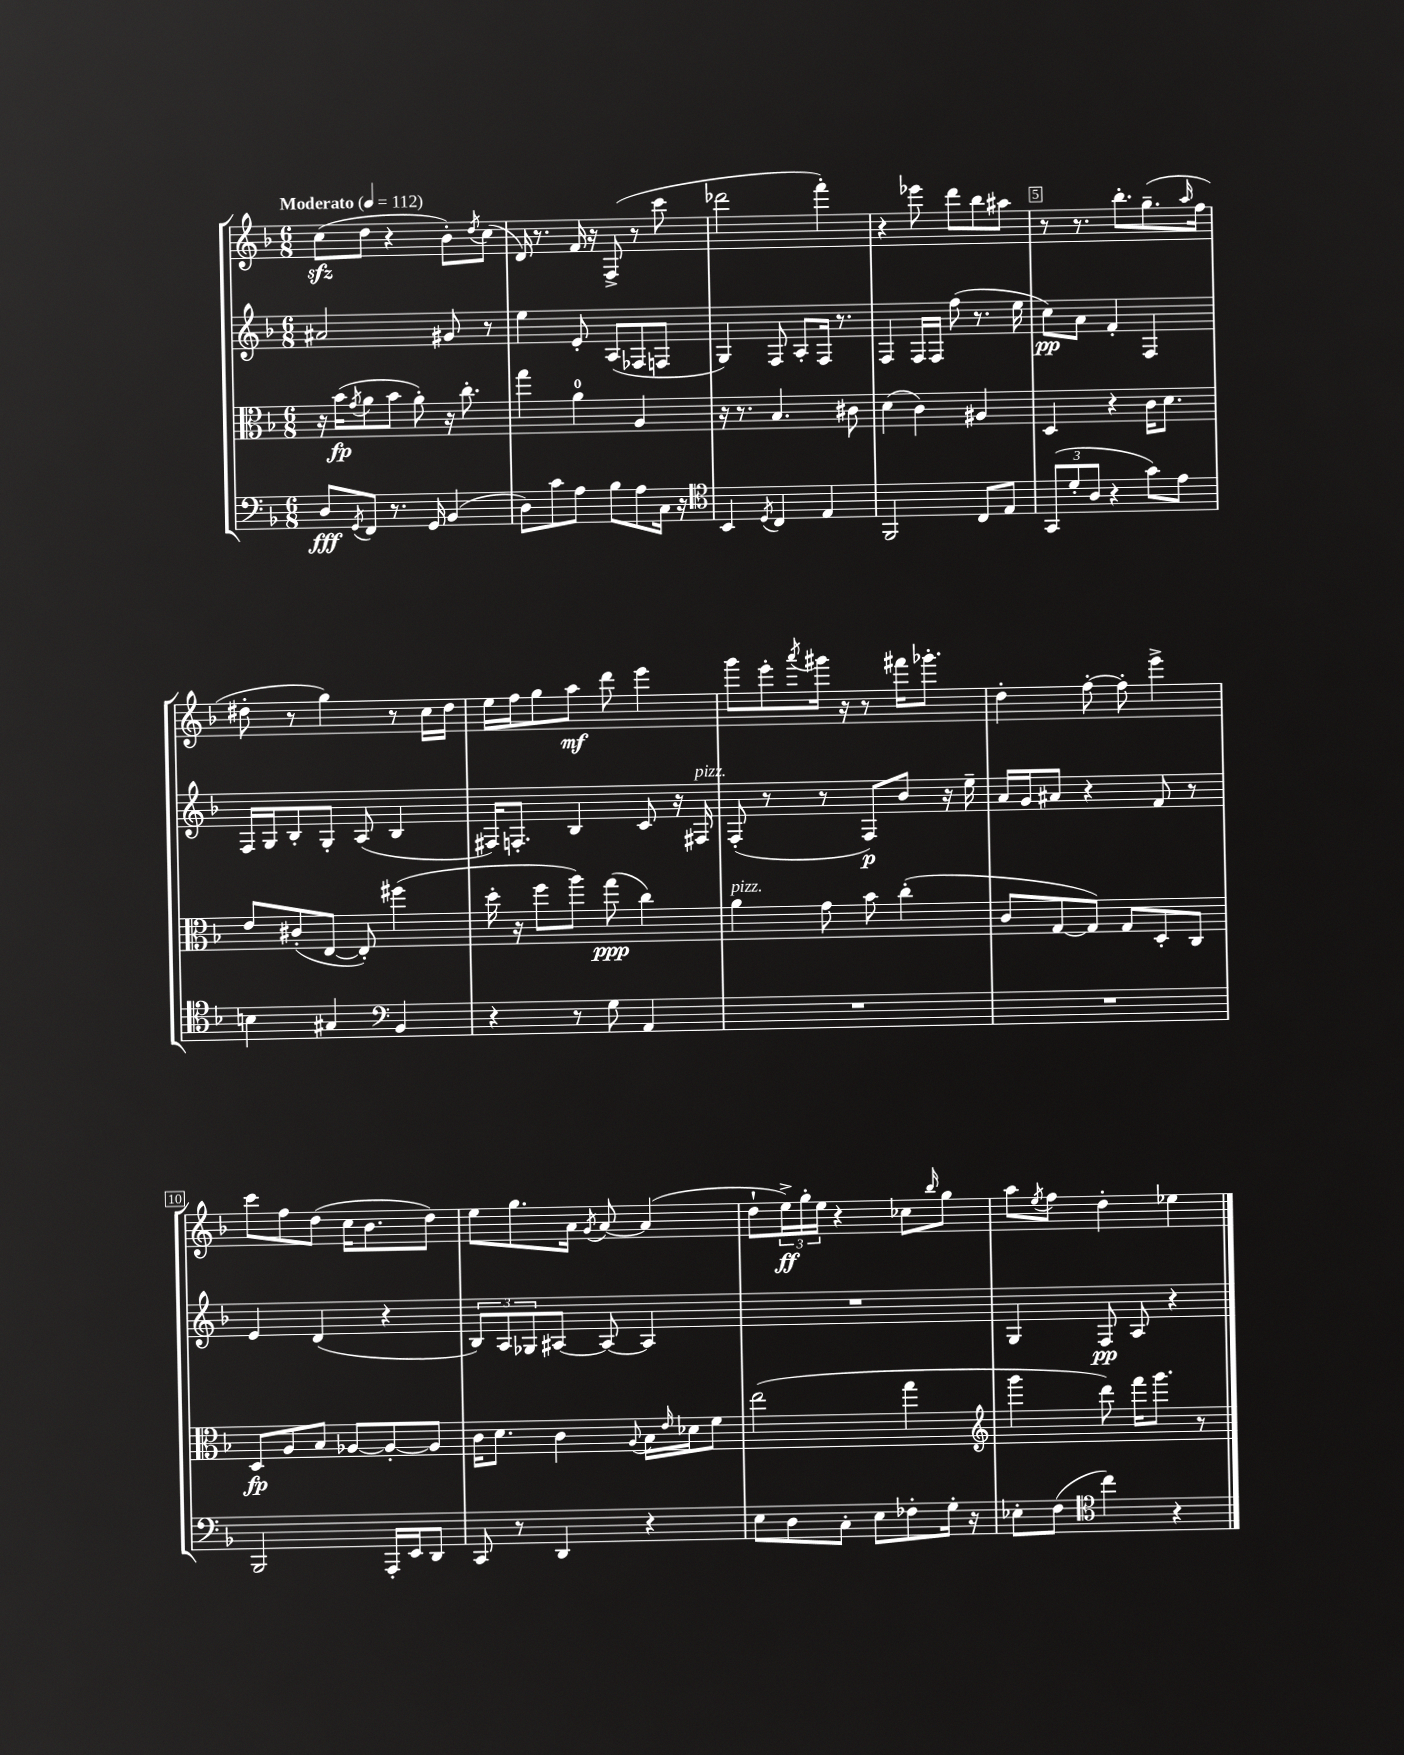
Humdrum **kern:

**kern	**kern	**kern	**kern
*staff4	*staff3	*staff2	*staff1
*clefF4	*clefC3	*clefG2	*clefG2
*k[b-]	*k[b-]	*k[b-]	*k[b-]
*M6/8	*M6/8	*M6/8	*M6/8
*MM112	*MM112	*MM112	*MM112
8D	16r	2a#	(8cc
.	(16b-	.	.
8qGG	8qg	.	.
8FF	8a	.	8dd
8.r	8b-	.	4r
.	8a')	.	.
16GG	.	.	.
(4BB-	16r	8g#	8b-')
.	8.cc'	.	.
.	.	.	8qdd
.	.	8r	(8cc
=	=	=	=
8D)	4gg	4ee	16d)
.	.	.	8.r
8c	.	.	.
8A	4a	8e'	16f
.	.	.	16r
8B-	.	(8A	(8F^
8A	4A	8F-	8r
16C	.	8F	8ccc
16r	.	.	.
=	=	=	=
*clefC4	*	*	*
4BB-	16r	4G)	2ddd-
.	8.r	.	.
8qD	.	.	.
4C	4.B-	8F	.
.	.	8A'	.
4E	.	16F	4fff')
.	.	8.r	.
.	8c#	.	.
=	=	=	=
2FF	(4d	4F	4r
.	4c)	16F	8eee-
.	.	16F	.
.	.	(8ff	8ddd
8C	4A#	8.r	8bb-
8E	.	.	8aa#
.	.	16ee	.
=	=	=	=
(12GG	4D	8cc)	8r
12d'	.	.	.
.	.	8a	8.r
12A	.	.	.
4r	4r	4f'	.
.	.	.	8.bb-'
8g)	16c	4F	(8.gg~
.	8.d	.	.
8e	.	.	.
.	.	.	16qqaa
.	.	.	16ff
=	=	=	=
4B	8e	16F	8dd#'
.	.	16G	.
.	(8c#'	8B-'	8r
4G#	[8E	8G'	4gg)
.	8E'])	(8A	.
*clefF4	*	*	*
4BB-	(4ff#	4B-	8r
.	.	.	16cc
.	.	.	16dd#
=	=	=	=
4r	16dd'	16F#)	16ee
.	16r	8.F'	16ff
.	8ff	.	8gg
8r	8aa)	4B-	8aa
8G	(8gg	.	8ddd
4AA	4cc)	8c	4eee
.	.	16r	.
.	.	16F#	.
=	=	=	=
2.r	4a	(8F'	8ggg
.	.	8r	8eee'
.	.	.	8qaaa
.	8g	8r	16ggg#
.	.	.	16r
.	8b-	8F)	8r
.	(4cc'	8b-	16fff#
.	.	.	8.ggg-'
.	.	16r	.
.	.	16ee~	.
=	=	=	=
2.r	8c	16a	4dd'
.	.	16g	.
.	[8G	8a#	.
.	8G])	4r	[8ff'
.	8G	.	8ff']
.	8D'	8f	4eee^
.	8C	8r	.
=	=	=	=
2BBB-	8D	4e	8ccc
.	8A	.	8ff
.	8B-	(4d	(8dd
.	[8A-	.	16cc
.	.	.	8.b-
16AAA'	8A-'_	4r	.
16EE	.	.	.
8DD	8A-]	.	8dd)
=	=	=	=
8CC	16c	12B-)	8ee
.	8.d	.	.
.	.	12A	.
8r	.	.	8.gg
.	.	12G-	.
4DD	4c	[8A#	.
.	.	.	16a
.	.	.	8qg
.	.	8A#_	[8a
.	8qqA	.	.
4r	16B-	4A#]	(4a]
.	16qqe	.	.
.	16d-	.	.
.	8f	.	.
=	=	=	=
8E	(2ee	2.r	8dd`
8D	.	.	24ee^)
.	.	.	24gg'
.	.	.	24ee
8C'	.	.	4r
8E	.	.	.
8F-'	4gg	.	8cc-
.	.	.	16qqbb-
16G'	.	.	8gg
16r	.	.	.
=	=	=	=
*	*clefG2	*	*
8E-'	4ggg	4G	8aa
.	.	.	8qee
(8F	.	.	8ff
*clefC4	*	*	*
4cc)	8ddd)	8F	4dd'
.	16fff	8A	.
.	8.ggg	.	.
4r	.	4r	4ee-
.	8r	.	.
==	==	==	==
*-	*-	*-	*-
